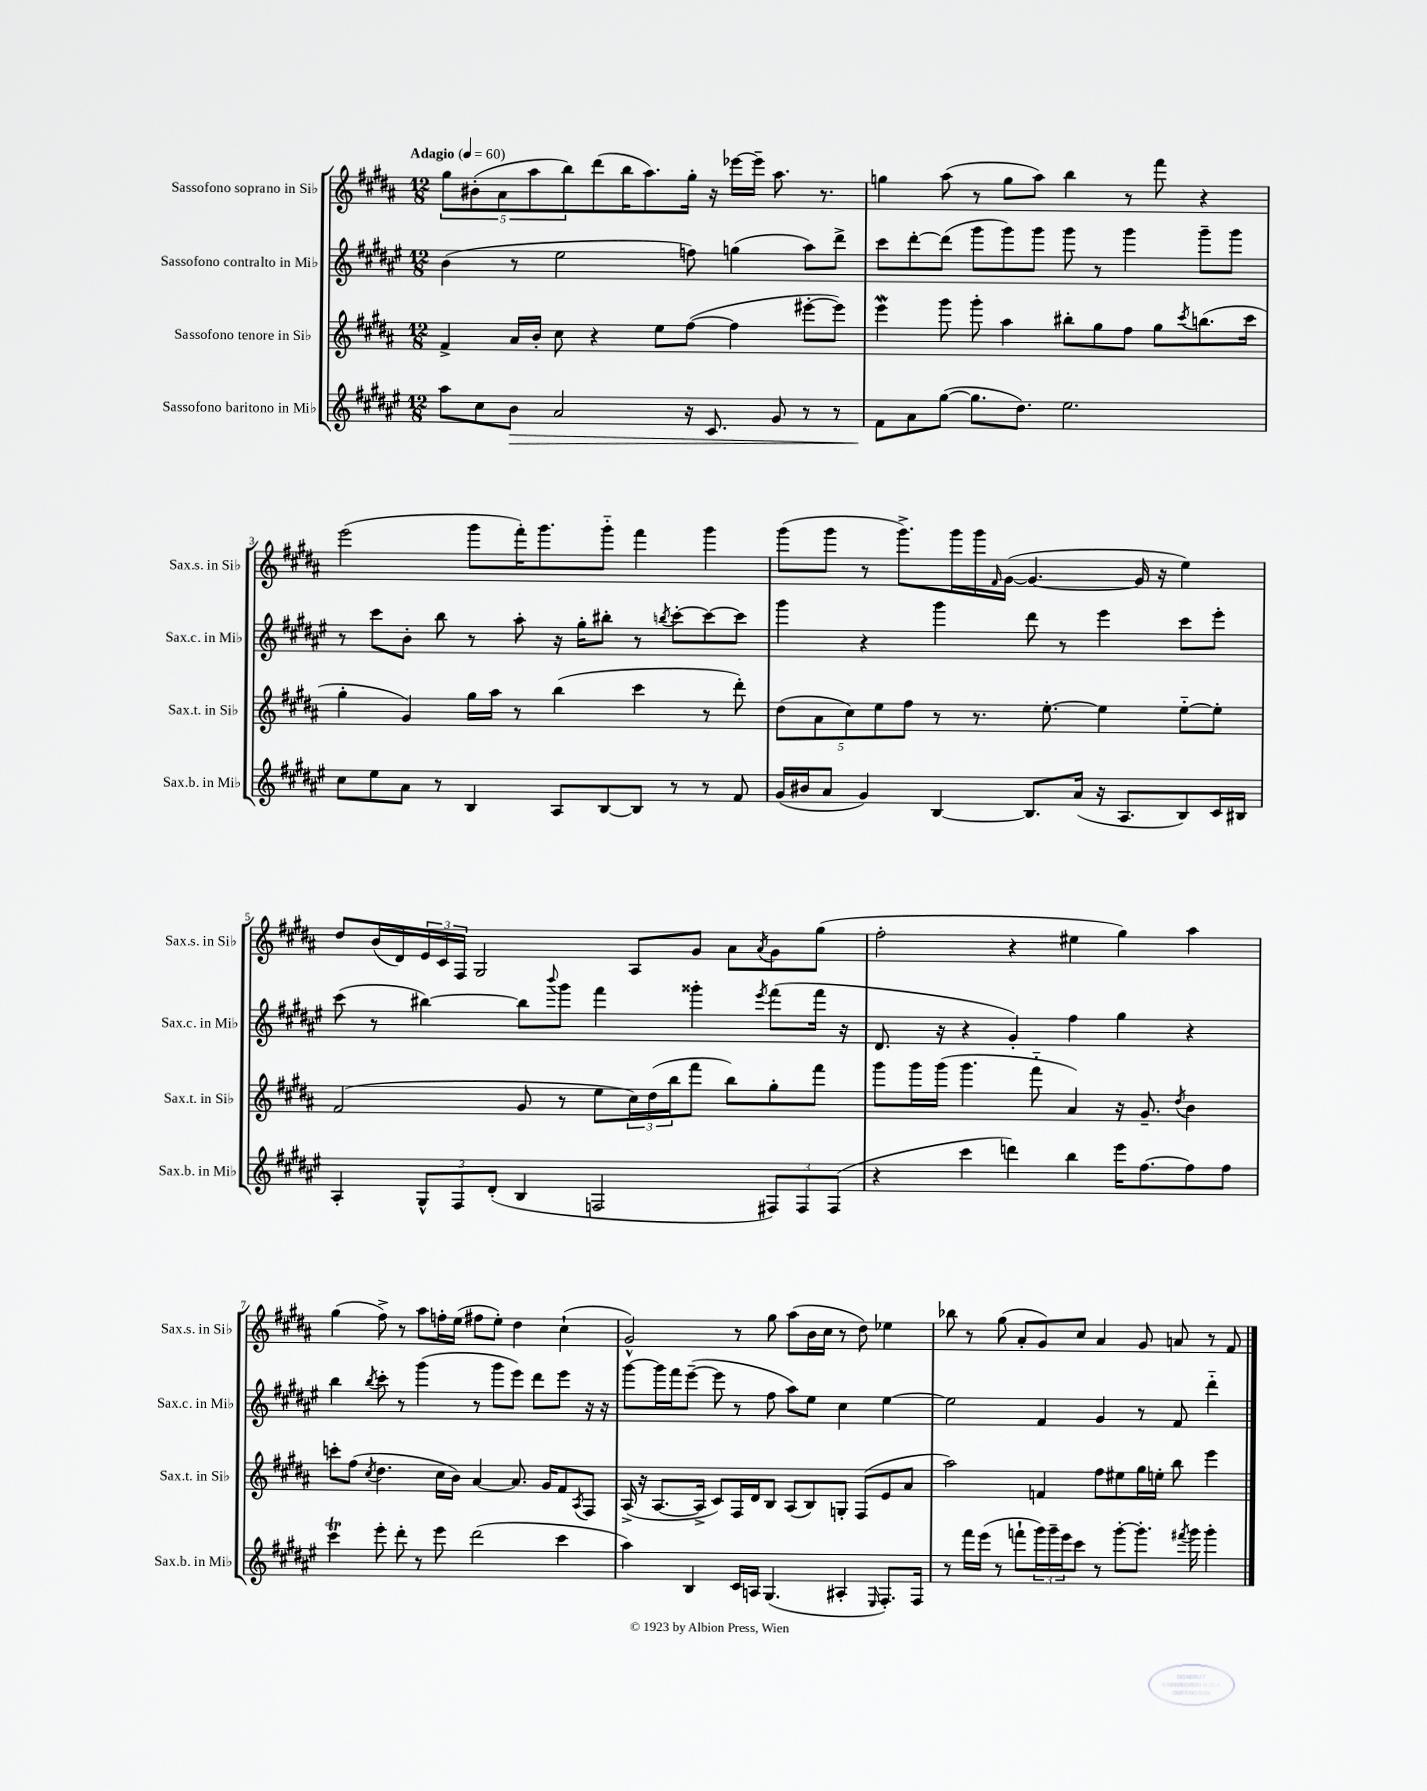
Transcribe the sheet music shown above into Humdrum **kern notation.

**kern	**dynam	**kern	**kern	**kern
*part4	*part4	*part3	*part2	*part1
*staff4	*staff4	*staff3	*staff2	*staff1
*I"Sassofono baritono in Mi♭	*	*I"Sassofono tenore in Si♭	*I"Sassofono contralto in Mi♭	*I"Sassofono soprano in Si♭
*I'Sax.b. in Mi♭	*	*I'Sax.t. in Si♭	*I'Sax.c. in Mi♭	*I'Sax.s. in Si♭
*clefG2	*	*clefG2	*clefG2	*clefG2
*k[f#c#g#d#a#e#]	*	*k[f#c#g#d#a#]	*k[f#c#g#d#a#e#]	*k[f#c#g#d#a#]
*M12/8	*	*M12/8	*M12/8	*M12/8
*MM60	*	*MM60	*MM60	*MM60
=1	=1	=1	=1	=1
!	!	!	!	!LO:TX:a:B:t=Adagio
8aa#\L	.	4f#^/	(4b\	10gg#\L
.	.	.	.	(10b#X'\
8cc#\	.	.	.	.
.	.	.	.	10a#\
!	!LO:HP:b	!	!	!
8b\J	>	16a#/LL	8r	.
.	.	.	.	10aa#\
.	.	16b'/JJ	.	.
2a#/	.	8cc#\	2ee#\	.
.	.	.	.	10bb\)
.	.	4r	.	(8ddd#\
.	.	.	.	16bb\K
.	.	.	.	8.aa#\)
.	.	8ee\L	.	.
16r	.	([8ff#\J	8ffn\)	16gg#'\Jk
8.c#/	.	.	.	16r
.	.	4ff#\]	(4ggn\	[16eee-X\LL
.	.	.	.	16eee-~\JJ]
8g#/	.	.	.	8.aa#\
8r	.	[8eee#X'\L	8aa#\L)	.
.	.	.	.	8.r
8r	.	8eee#\J])	8ddd#^\J	.
=2	=2	=2	=2	=2
8f#\L	.	4eeew\	8ccc#\L	4ggn\
8a#\	]	.	[8ddd#'\	.
([8gg#\J	.	8ggg#\	(8ddd#\J]	(8aa#\
8.gg#\L]	.	8ggg#'\	8ggg#\L	8r
.	.	4aa#\	8ggg#\)	8gg\L
8.dd#\J)	.	.	.	.
.	.	.	8ggg#\J	8aa#\J)
2.ee#\	.	8bb#X'\L	8ggg#\	4bb\
.	.	8gg#\	8r	.
.	.	8ff#\J	4ggg#\	8r
.	.	8gg#\L	.	8fff#\
.	.	8qccc#/	.	.
.	.	(8.bbn\	8ggg#~\L	4r
.	.	.	8ggg#\J	.
.	.	16ccc#\Jk	.	.
!!LO:LB:g=z
=3	=3	=3	=3	=3
8cc#\L	.	4gg#'\	8r	(2eee\
8ee#\	.	.	8ccc#\L	.
8a#\J	.	4g#/)	8b'\J	.
8r	.	.	8bb\	.
4B/	.	16gg#\LL	8r	8ggg#\L
.	.	16aa#\JJ	.	.
.	.	8r	8aa#'\	16fff#'\K)
.	.	.	.	8.ggg#\
8A#/L	.	(4bb\	16r	.
.	.	.	16gg#'\KL	.
[8B/	.	.	8bb#X'\J	8ggg#\J
8B/J]	.	4ccc#\	8r	4fff#\
.	.	.	8qbbn/	.
8r	.	.	[8ccc#'\L	.
8r	.	8r	8ccc#\_	4ggg#\
8f#/	.	8ddd#'\)	8ccc#\J]	.
=4	=4	=4	=4	=4
(16g#/LL	.	(10dd#\L	4ggg#\	(8ggg#\L
16b#X/J	.	.	.	.
.	.	10a#\	.	.
8a#/J	.	.	.	8ggg#\J
.	.	10cc#\)	.	.
4g#/)	.	.	4r	8r
.	.	10ee\	.	.
.	.	.	.	8.ggg#^\L)
.	.	10ff#\J	.	.
[4B/	.	8r	4ggg#\	.
.	.	.	.	16ggg#\L
.	.	8.r	.	16ggg#\
.	.	.	.	16qqf#/
.	.	.	.	([16g#\JJ
8.B/L]	.	.	8ddd#\	4.g#/_
.	.	[8.ee'\	.	.
.	.	.	8r	.
(16a#/Jk	.	.	.	.
16r	.	4ee\]	4eee#\	.
8.A#/L	.	.	.	.
.	.	.	.	16g#/]
.	.	.	.	16r
8B/)	.	[8ee\L	8ccc#\L	4ee\)
16c#/L	.	8ee'\J]	8eee#'\J	.
16B#X/JJ	.	.	.	.
!!LO:LB:g=z
=5	=5	=5	=5	=5
4A#'/	.	(2f#/	(8ccc#\	8dd#/L
.	.	.	8r	(16b/L
.	.	.	.	16d#/)
12G#^^/L	.	.	[4bb#X\)	24e/
.	.	.	.	24c#/
12F#/	.	.	.	24F#/JJ
.	.	.	.	2G#/
(12d#'/J	.	.	.	.
4B/	.	8g#/	8bb#\L]	.
.	.	.	8qqbbb/	.
.	.	8r	8ggg#\J	.
2Fn/	.	8ee\L	4fff#\	.
.	.	24cc#\L)	.	8A#/L
.	.	(24dd#\	.	.
.	.	24bb\J	.	.
.	.	8fff#\J	4ggg##X'\	8g#/J
.	.	8bb\L)	.	8a#\L
.	.	.	8qeee#/	8qa#/
12F#X/L)	.	8gg#'\	(8fff#\L	8g#\
12F#/	.	.	.	.
.	.	8fff#\J	16fff#\Jk	(8gg#\J
(12F#/J	.	.	.	.
.	.	.	16r	.
=6	=6	=6	=6	=6
4r	.	8ggg#\L	8.d#/	2ff#'\
.	.	16ggg#\L	.	.
.	.	(16ggg#\JJ	16r	.
4ccc#\	.	4.ggg#\	4r	.
4dddn\)	.	.	4g#'/)	4r
.	.	8fff#\	.	.
4bb\	.	4a#/)	4ff#\	4ee#X\
16eee#\KL	.	16r	4gg#\	4gg#\)
[8.ff#\	.	8.g#~/	.	.
.	.	8qdd#/	.	.
8ff#\]	.	4b\	4r	4aa#\
8ff#\J	.	.	.	.
!!LO:LB:g=z
=7	=7	=7	=7	=7
4ccc#T\	.	8cccn'\L	4bb\	(4gg#\
.	.	(8ff#\J	.	.
.	.	8qcc#/	8qbb/	.
8eee#'\	.	4.dd#\	8ccc#'\	8ff#^\)
8ddd#'\	.	.	8r	8r
8r	.	.	(4ggg#\	8aa#\L
8eee#\	.	16cc#\LL	.	16ffn'\L
.	.	16b\JJ)	.	(16ee\JJ
(2ddd#\	.	[4a#/	8r	8ff#X\L
.	.	.	8ggg#\L	8ee'\J)
.	.	8.a#/]	8eee#\J)	4dd#\
.	.	.	8ddd#\L	.
.	.	16g#/KL	.	.
4ccc#\	.	8f#/	8eee#\J	(4cc#`\
.	.	8qA#/	.	.
.	.	8F#/J	16r	.
.	.	.	16r	.
=8	=8	=8	=8	=8
4aa#\)	.	(16A#^/	[8ggg#\L	2g#^^/)
.	.	16r	.	.
.	.	[8.A#/L	16ggg#\L]	.
.	.	.	16fff#\J	.
4B/	.	.	([8eee#~\J	.
.	.	16A#^/Jk]	.	.
.	.	8c#/L)	8eee#\]	.
16c#/LL	.	16F#/L	8r	8r
16An/JJ	.	16d#/J	.	.
(4.G#/	.	8B/J	8ff#\	8gg#\
.	.	(8A#/L	8aa#\L)	(8aa#\L
.	.	8B/)	8ee#\J	16b\L
.	.	.	.	16cc#\JJ
4A#X'/	.	8Gn'/J	4cc#\	8r
.	.	(8F#/L	.	8dd#\)
16qqE#/	.	.	.	.
8.F#'/L)	.	8e/	[4ee#\	4ee-X\
.	.	8a#/J	.	.
16F#/Jk	.	.	.	.
=9	=9	=9	=9	=9
8r	.	2aa#\)	2ee#\]	8bb-X\
16fff#\LL	.	.	.	8r
(16eee#\JJ	.	.	.	.
8r	.	.	.	(8gg#\
8fffn`\L	.	.	.	8a#'/L
24ggg#\L)	.	4fn/	4f#/	8g#/)
24ggg#~\	.	.	.	.
24eee#\J	.	.	.	.
8ccc#\J	.	.	.	8cc#/J
8r	.	8ff#\L	4g#/	4a#/
[8ggg#'\L	.	8ee#X\	.	.
8.ggg#'\J]	.	16gg#\L	8r	8g#/
.	.	16een'\JJ	.	.
.	.	8bb\	8f#/	8an/
8qfff#X/	.	.	.	.
16ggg#\	.	.	.	.
4ggg#'\	.	4eee\	4ddd#\	8r
.	.	.	.	8f#/
==	==	==	==	==
*-	*-	*-	*-	*-
